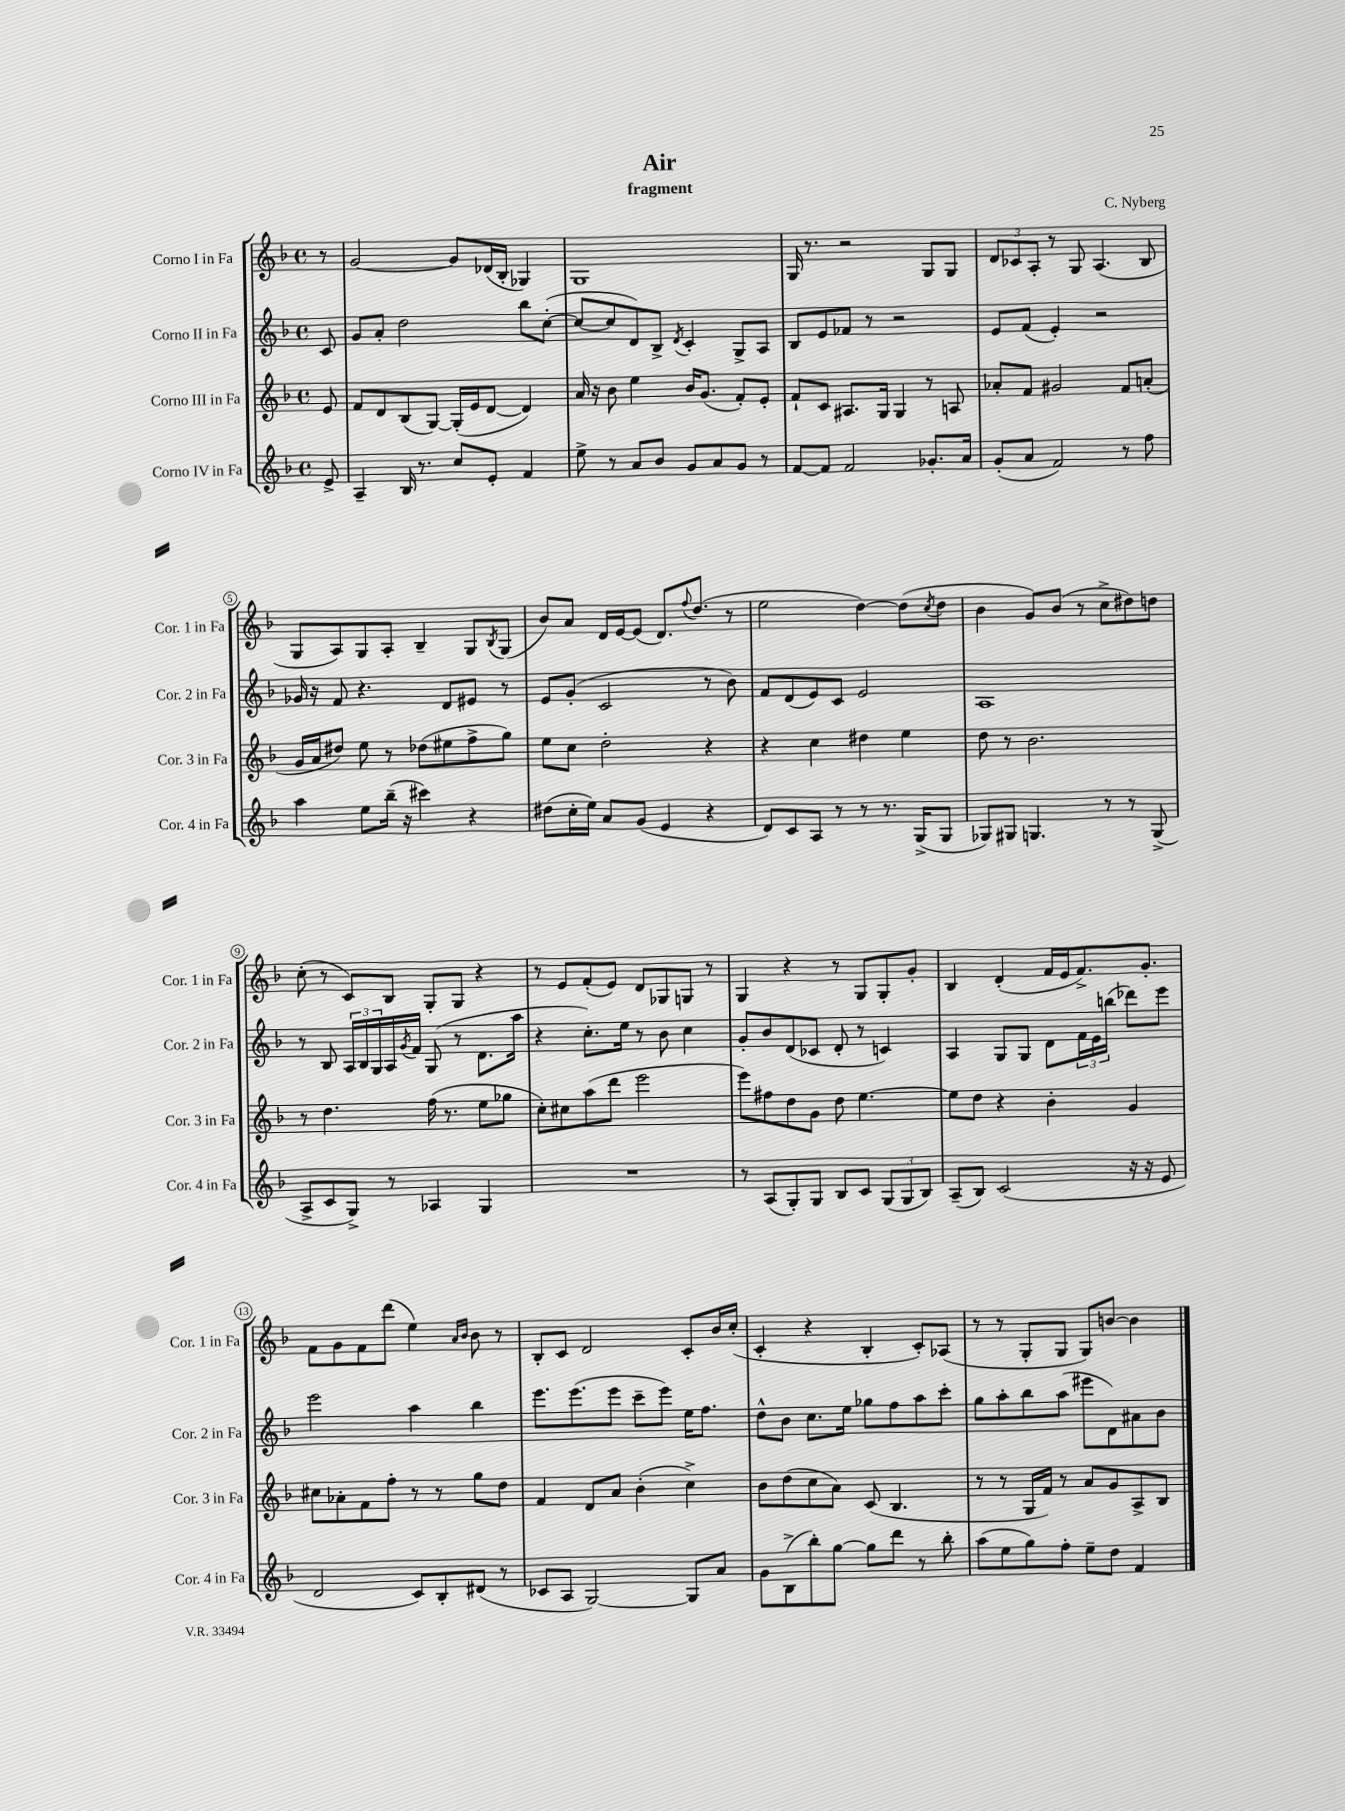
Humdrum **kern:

**kern	**kern	**kern	**kern
*part4	*part3	*part2	*part1
*staff4	*staff3	*staff2	*staff1
*I"Corno IV in Fa	*I"Corno III in Fa	*I"Corno II in Fa	*I"Corno I in Fa
*I'Cor. 4 in Fa	*I'Cor. 3 in Fa	*I'Cor. 2 in Fa	*I'Cor. 1 in Fa
*clefG2	*clefG2	*clefG2	*clefG2
*k[b-]	*k[b-]	*k[b-]	*k[b-]
*M4/4	*M4/4	*M4/4	*M4/4
*met(c)	*met(c)	*met(c)	*met(c)
=	=	=	=
8e^/	8e/	8c/	8r
=1	=1	=1	=1
4A~/	8f/L	8g/L	[2g/
.	8d/	8a'/J	.
16B-/	(8B-/	2dd\	.
8.r	.	.	.
.	[8G/J)	.	.
8cc/L	(16G'/LL]	.	8g/L]
.	16e/J	.	.
8e'/J	[8d/J	.	(16d-X/L
.	.	.	16B-'/JJ
4f/	4d/])	8bb-\L	4G-X/)
.	.	([8cc'\J	.
=2	=2	=2	=2
8ee^\	16a/	8cc/L_	1G
.	16r	.	.
8r	8b-\	8cc/]	.
8a/L	4ee\	8d/)	.
8b-/J	.	8B-^/J	.
.	.	8qd/	.
8g/L	16b-/KL	4c'/	.
.	(8.g/J	.	.
8a/	.	.	.
8g/J	8f'/L)	8G^/L	.
8r	8e'/J	8A/J	.
=3	=3	=3	=3
[8f/L	8f`/L	8B-/L	16G/
.	.	.	8.r
8f/J]	8c/J	8e/	.
2f/	8.A#X/L	8f-X/J	2r
.	.	8r	.
.	16G/Jk	.	.
.	4G/	2r	.
8.g-X'/L	8r	.	8G/L
.	8An/	.	8G/J
16a/Jk	.	.	.
=4	=4	=4	=4
(8g'/L	8a-X'/L	8e/L	12d/L
.	.	.	12c-X/
8a/J	8f/J	(8f/J	.
.	.	.	12A'/J
2f/)	2g#X/	4e'/)	8r
.	.	.	8G/
.	.	2r	(4.A/
8r	8f/L	.	.
8ff\	(8an'/J	.	8B-/
!!LO:LB:g=z
=5	=5	=5	=5
4aa\	16g/LL	16g-X/	8G/L
.	16a/J	16r	.
.	8dd#X/J)	8f/	8A/)
8ee\L	8ee\	4.r	8G/
(16bb-~\Jk	8r	.	8A'/J
16r	.	.	.
4ccc#X\)	(8dd-X\L	.	4B-~/
.	8ee#X\	8d/L	.
4r	8ff^\	8e#X/J	8G/L
.	.	.	8qB-/
.	8gg\J)	8r	(8G/J
=6	=6	=6	=6
(8dd#X\L	8ee\L	8e/L	8b-/L)
16cc'\L	8cc\J	(8g'/J	8a/J
16ee\JJ)	.	.	.
8a/L	2dd'\	2c/	16d/LL
.	.	.	[16e/J
(8g/J	.	.	(8e/J]
4e/	.	.	8.d/L)
.	.	.	8qqff/
.	.	.	(8.dd/J
4r	4r	8r	.
.	.	8b-\)	8r
=7	=7	=7	=7
8d/L)	4r	8f/L	2ee\
8c/	.	(8d/	.
8A/J	4cc\	8e/)	.
8r	.	8c/J	.
8r	4dd#X\	2e/	[4dd\)
8.r	.	.	.
.	4ee\	.	(8dd\L]
(16G^/KL	.	.	.
.	.	.	8qcc/
8G/J	.	.	8dd\J
=8	=8	=8	=8
8G-X/L)	8dd\	1A	4b-\
8G#X/J	8r	.	.
4.Gn/	2.b-\	.	8g/L)
.	.	.	(8b-/J
.	.	.	8r
8r	.	.	8cc^\L
8r	.	.	8dd#X\)
(8G^/	.	.	8ddn\J
!!LO:LB:g=z
=9	=9	=9	=9
8A^/L	8r	8r	(8cc'\
8c/	4.dd\	8B-/	8r
8G^/J)	.	24A/LL	8c/L)
.	.	24B-/	.
.	.	24G/	.
8r	.	16A/	8B-/J
.	.	8qg/	.
.	.	16f/JJ	.
4A-X/	(16ff\	(8G/	8G'/L
.	8.r	.	.
.	.	8r	8G/J
4G/	8ee\L	8.d\L	4r
.	8gg-X\J	.	.
.	.	16aa\Jk	.
=10	=10	=10	=10
1r	8cc'\L)	4r	8r
.	8cc#X\	.	8e/L
.	(8aa\	8.cc'\L)	(8f'/
.	8ddd\J	.	8e/J)
.	.	16ee\Jk	.
.	2eee\	8r	8d/L
.	.	8b-\	8G-X/
.	.	4cc\	8Gn/J
.	.	.	8r
=11	=11	=11	=11
8r	8eee\L)	8g'/L	4G/
(8A/L	8ff#X\	8b-/	.
8G'/)	8dd\	(8d/	4r
8G/J	8g\J	8c-X/J	.
8B-/L	8dd\	8d'/	8r
8c/J	[4.ee\	8r	8G/L
(12G/L	.	4cn/)	8G'/
12G/	.	.	.
.	.	.	8g'/J
12B-/J)	.	.	.
=12	=12	=12	=12
(8A~/L	8ee\L]	4A/	4B-/
8B-/J)	8dd\J	.	.
(2c/	4r	8G/L	(4d'/
.	.	8G/J	.
.	4b-'\	8d\L	16f/LL
.	.	.	16e/J
.	.	24f\L	8.f^/)
.	.	24e\	.
.	.	(24bbn\JJ	.
16r	4g/	8ddd-X\L)	.
16r	.	.	8.g'/J
8e/	.	8eee\J	.
!!LO:LB:g=z
=13	=13	=13	=13
2d/	8cc#X\L	2eee\	8f\L
.	8a-X'\	.	8g\
.	8f\	.	8f\
.	8ff'\J	.	(8ddd\J
8c/L)	8r	4aa\	4ee\)
8B-'/	8r	.	.
.	.	.	16qqa/LL
.	.	.	16qqb-/JJ
(8d#X/J	8gg\L	4bb-\	8b-\
8r	8dd\J	.	8r
=14	=14	=14	=14
8c-X/L	4f/	8.eee\L	8B-'/L
8A/J	.	.	8c/J
.	.	(8.eee\	.
[2G/)	8d/L	.	2d/
.	8a/J	8eee\J	.
.	(4b-'\	8ccc~\L	.
.	.	8eee\J)	.
8G/L]	4cc^\)	16ee\KL	8c'/L
.	.	8.ff\J	.
8a/J	.	.	16b-/L
.	.	.	(16cc'/JJ
=15	=15	=15	=15
8g\L	8b-\L	8dd^^\L	4c'/
(8B-^\	(8dd\	8b-\J	.
8bb-'\)	8cc\	8.cc\L	4r
[8gg\J	8a\J)	.	.
.	.	16ee\Jk	.
8gg\L]	(8c/	8gg-X\L	4B-'/
8ddd\J	4.B-/	8ff\	.
8r	.	8aa\	8c'/L)
8bb-'\	.	8ccc'\J	(8A-X/J
=16	=16	=16	=16
(8aa\L	8r	8gg\L	8r
8ee\	8r	8aa'\	8r
8gg\)	16G/LL	8bb-\	8G'/L
.	16f/JJ)	.	.
8ff'\J	8r	(8aa\J	8G/J
8ee~\L	8a/L	8eee#X\L	8G/L)
8dd\J	8g/	8d\)	[8bn/J
4f/	8A^/	8a#X\	4b\]
.	8B-/J	8b-\J	.
==	==	==	==
*-	*-	*-	*-
